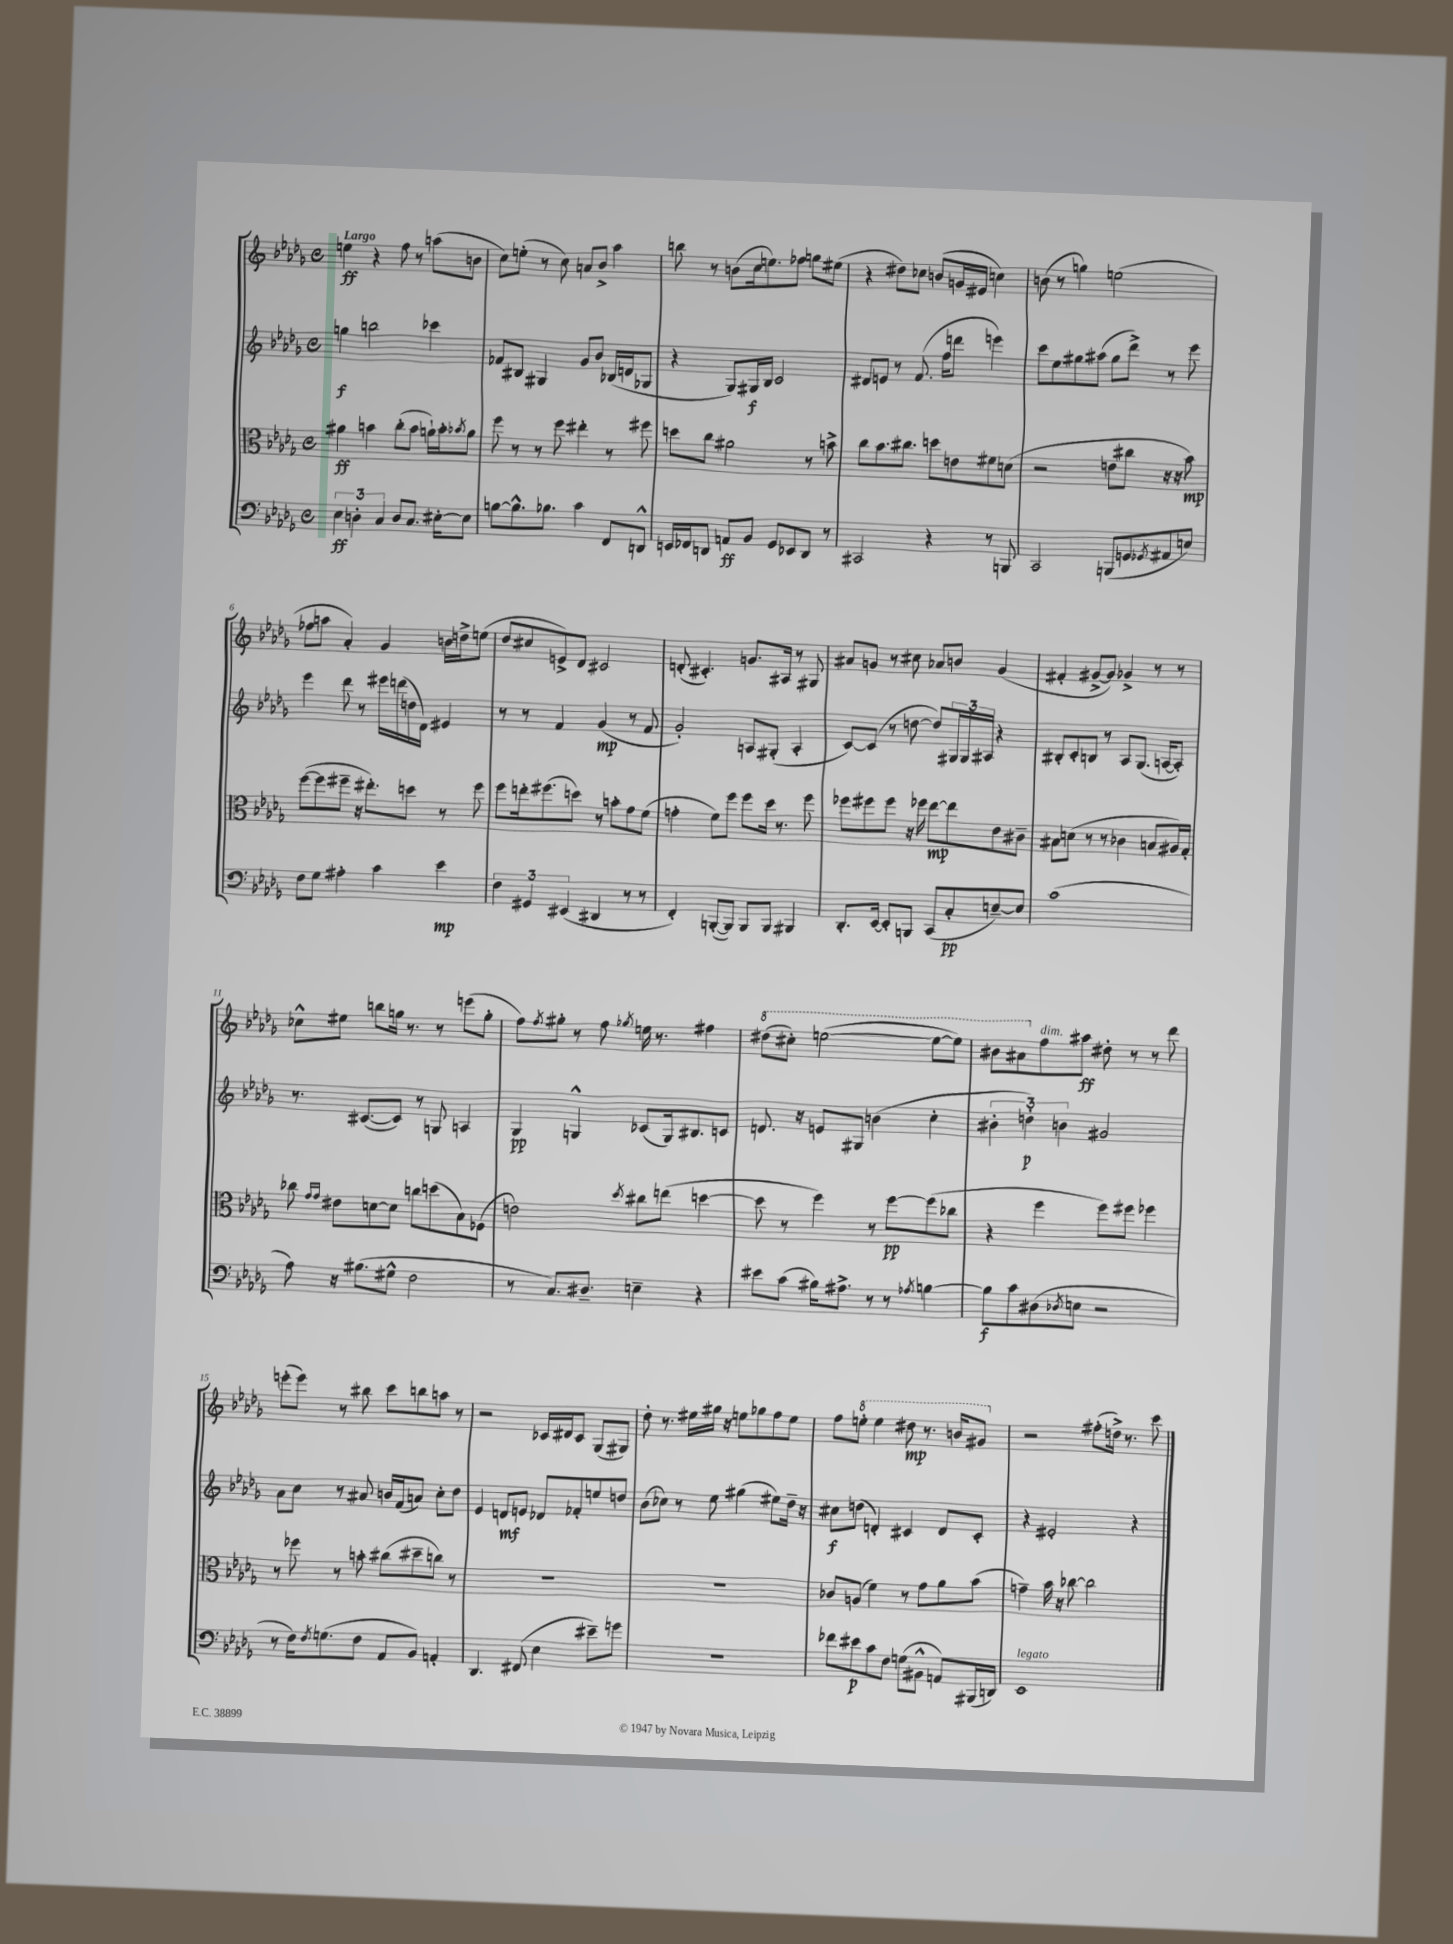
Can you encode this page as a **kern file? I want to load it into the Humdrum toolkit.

**kern	**kern	**kern	**kern
*staff4	*staff3	*staff2	*staff1
*clefF4	*clefC3	*clefG2	*clefG2
*k[b-e-a-d-g-]	*k[b-e-a-d-g-]	*k[b-e-a-d-g-]	*k[b-e-a-d-g-]
*M4/4	*M4/4	*M4/4	*M4/4
*met(c)	*met(c)	*met(c)	*met(c)
6E-	4a#	4gg	4ee
6D'	.	.	.
.	4b	2bb	4r
6C	.	.	.
8D	(8cc'	.	8ff
8.C	8b	.	8r
.	16a`)	4ccc-	(8aa
[16E#'	16b'	.	.
.	8qb-	.	.
8E#]	8a	.	8b
=	=	=	=
[8B	8ff	8f-	8cc)
8.B^^]	8r	8B#	(8ee'
.	8r	4G#	8r
8.B-	.	.	.
.	8ff	.	8cc)
4c	4ee#'	8g-	8a
.	.	8b-	8b-^
8FF	8r	(16B-	4aa-
.	.	16d	.
8DD^^	8ff#	8G-	.
=	=	=	=
16EE	8dd	4r	8bb
16FF-	.	.	.
8DD	8cc	.	8r
8AA	2a#	8G-)	(8b
8BB-	.	16G#	16cc
.	.	16B-	8.ee)
8GG-	.	2c	.
8EE-	.	.	8ff-
8DD	8r	.	8gg
8r	8b^	.	(8ee#
=	=	=	=
2CC#	8cc	8d#	4r
.	8.b-	8e	.
.	.	8r	8dd#)
.	8.cc#	.	.
.	.	(8.f	8cc-
4r	8dd	.	(8b
.	.	16ff	.
.	8e	8ddd	16g
.	.	.	16e#
8r	8f#	4eee)	4cc)
8BBB	(8d	.	.
=	=	=	=
2CC	2r	8ccc	(8b
.	.	8ee-	8r
.	.	8gg#	4gg)
.	.	(8aa#	.
(8BBB	8e	8gg#	(2ee
8GG	8cc#	8ddd-^)	.
8qGG-	.	.	.
8AA#	16r	8r	.
.	16r	.	.
8E)	8b-)	8eee-	.
=	=	=	=
8F	([8ff	4eee-	8ff-
8G-	8ff]	.	8aa
4A#'	8ff#~	8ddd-	4a-')
.	16r	8r	.
.	8.ee#')	.	.
4c	.	16eee#	4g-
.	.	(16ddd	.
.	8dd	16dd	.
.	.	16d-)	.
4e-	8r	4e#	16b
.	.	.	16dd^
.	8ff#	.	(8ee
=	=	=	=
6F	8ff	8r	8dd-
.	16ee'	8r	8cc#
6GG#	.	.	.
.	(8.ff#	.	.
.	.	4f	8e^)
(6EE#	.	.	.
.	8dd)	.	8d-
4DD#	8r	(4g-	2c#
.	8b'	.	.
8r	8g-	8r	.
8r	(8f	8f	.
=	=	=	=
4FF')	4g'	2g-')	(8d'
.	.	.	4.c#')
([8BBB'	8f)	.	.
8BBB])	8ff	.	.
8BBB	8ff	8A	8.g
8BBB	16dd-	(8G#'	.
.	8.r	.	16A#
4BBB#	.	4A'	8r
.	8ff	.	8G#
=	=	=	=
8.DD-'	8ff-	[8c)	8a#
.	8ff#	(8c]	8g
[16EE-	.	.	.
8EE-']	8ff#	8r	8r
8BBB	16r	[8dd	8cc#
.	16ff-	.	.
(8CC	[8ee-	8dd])	8a-
8C'	8ee-]	24G#	8b
.	.	24G#	.
.	.	24A#	.
[8E~)	8e-	4r	(4g
8E]	8c#~	.	.
=	=	=	=
(1c	8B#	8B#'	4f#'
.	(8d	8c'	.
.	8r	8B	[8g#^
.	8r	8r	8g#])
.	4c-	8A-	4g-^
.	.	(8.G-	.
.	8B	.	8r
.	.	[16A	.
.	16A#)	8A'])	8r
.	16G-'	.	.
=	=	=	=
8A-)	8cc-	8.r	8cc-^^
.	16qqg-	.	.
.	16qqg-	.	.
16r	8e#	.	8ee#
(8.B#	.	([8.c#	.
.	[8d	.	8bb
8G#^^	8d]	8c#])	16gg
.	.	.	8.r
2F	8cc	8r	.
.	(8dd	8G	8r
.	8B-)	4A	(8eee
.	(8F-	.	8gg'
=	=	=	=
8r	2e)	4G-	8ff)
.	.	.	8qff
8.C)	.	.	8gg#'
.	.	4G^^	8r
8.D#~	.	.	.
.	.	.	8ff
.	8qdd-	.	8qgg-
4E~	8cc#	(8c-	16ee
.	.	.	8.r
.	(8ee	16G)	.
.	.	8.B#	.
4r	[4dd	.	4ff#
.	.	8c	.
=	=	=	=
8e#	8dd]	8.d	(8ddd#
(8c	8r	.	8ccc#')
.	.	16r	.
16B#)	4ff)	8e	([2eee
8.A#^	.	.	.
.	.	8G#	.
8r	8r	(4b	.
8r	[8ff	.	.
8qA-	.	.	.
[4B	(8ff]	4cc'	8eee_
.	8cc-	.	8eee])
=	=	=	=
8B]	4r	6b#'	8bb#
8c	.	.	8aa#
.	.	6dd')	.
(8D#	4ff	.	8ff
.	.	6b	.
8qD-	.	.	.
8E	.	.	8aa#
2r	8ff)	2g#	8dd#'
.	8ff#	.	8r
.	4ff-	.	8r
.	.	.	8ddd-
=	=	=	=
8r	8r	8a-	(8eee'
16F)	8ff-	8cc	8eee)
8qF	.	.	.
(8.G	.	.	.
.	8r	8r	8r
8F	8b'	8a#	8bb#
8AA-	(8cc#	16b	8ccc
.	.	(16f	.
8BB-)	8dd#~	8a)	8bb
4AA'	8cc)	8cc'	8aa
.	8r	8dd-	8r
=	=	=	=
4.DD-	1r	4e-	2r
.	.	8d	.
(8FF#	.	8e	.
4E-	.	8d-	16c-
.	.	.	16d#
.	.	8f-'	8c-
8e#~)	.	8ee	(8G-
8g	.	8dd	8G#)
=	=	=	=
1r	1r	(8b-	8dd-'
.	.	8cc-)	8.r
.	.	8r	.
.	.	.	16ee#
.	.	8ee-	16gg#
.	.	.	16r
.	.	(4gg#	8ee
.	.	.	8gg-
.	.	8ee#)	8ff
.	.	16dd-~	8ee
.	.	16r	.
=	=	=	=
8f-	8c-	8cc#	8ff
8e#	(8A	(8dd	8eee'
8c	4f)	4d')	4eee
8F	.	.	.
(8G	8r	4c#	8ddd#
8BB#^^	8g-	.	8.r
8AA)	8a-	8d	.
.	.	.	16bb
(16BBB#	(8b-	8c#'	8gg#
16DD)	.	.	.
=	=	=	=
1EE-	4g~)	4r	2r
.	16b-	2e#'	.
.	16r	.	.
.	[8cc-	.	.
.	2cc-]	.	(8ff#'
.	.	.	16dd^)
.	.	.	8.r
.	.	4r	.
.	.	.	8ccc
==	==	==	==
*-	*-	*-	*-
